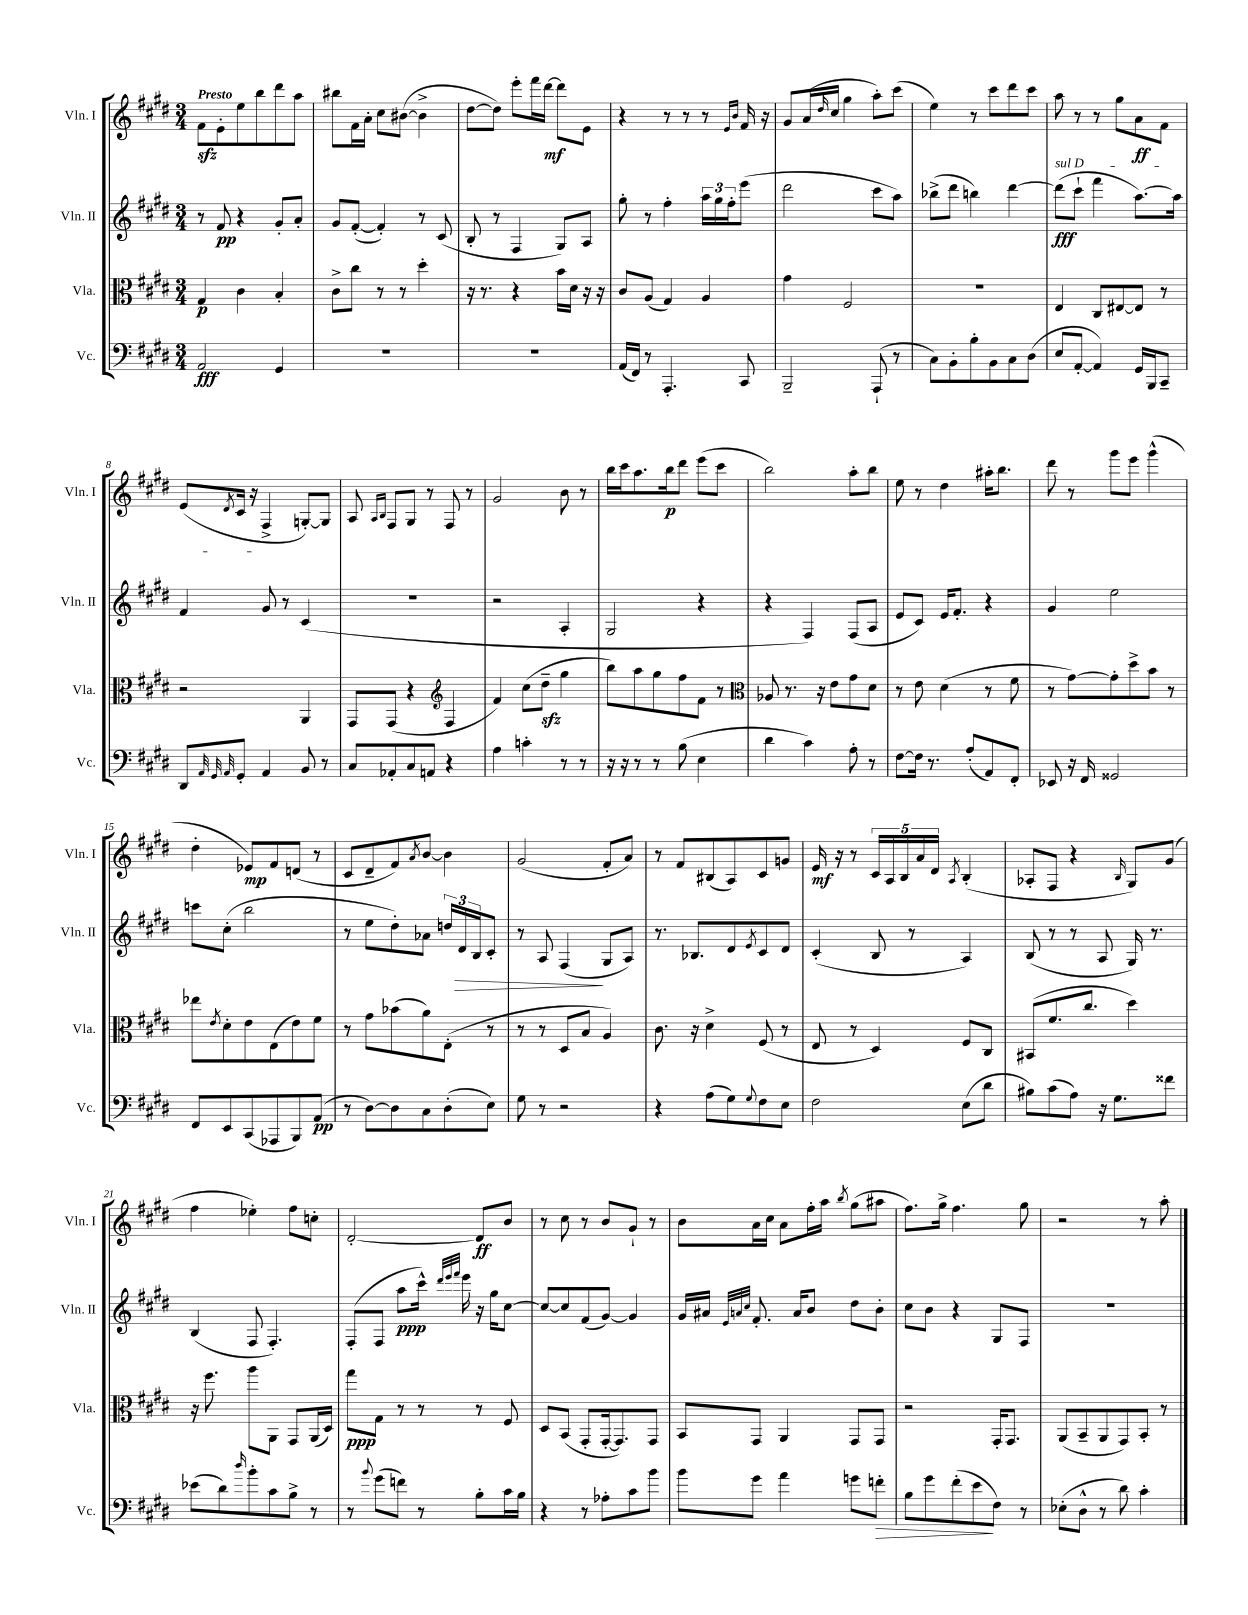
<<
\new StaffGroup <<
\new Staff = "s0" \with { instrumentName = "Vln. I" shortInstrumentName = "Vln. I" } {
    \clef treble \key e \major \numericTimeSignature \time 3/4 \tempo "Presto"
    fis'8\sfz e'8-. e''8 b''8 dis'''8 a''8 |
    bis''8 fis'16 a'16-. cis''8 bis'8~( bis'4-> |
    dis''8~ dis''8) e'''8-. fis'''16 dis'''16~\mf dis'''8 e'8 |
    r4 r8 r8 r8 \grace { e'16 b'16 } fis'16 r16 |
    gis'8 a'16( \grace { dis''16 } cis''16 gis''4 a''8-.) cis'''8( |
    e''4) r8 cis'''8 dis'''8 cis'''8 |
    a''8 r8 r8 gis''8 a'8\ff fis'8 |
    e'8( \acciaccatura { dis'8 } cis'16 r16 fis4-> g8~-.) g8 |
    a8 \grace { a16 b16 } fis8 gis8 r8 fis8 r8 |
    gis'2 b'8 r8 |
    b''16 cis'''16 a''8. b''16\p dis'''8 e'''8( cis'''8 |
    b''2) a''8-. b''8 |
    e''8 r8 dis''4 ais''16-. b''8. |
    dis'''8 r8 gis'''8 e'''8 gis'''4-^( |
    dis''4-. ees'8\mp) fis'8 d'8( r8 |
    cis'8 dis'8-- fis'8) \acciaccatura { a'8 } b'8~ b'4 |
    gis'2( fis'8-. a'8) |
    r8 fis'8 bis8( a8) cis'8 g'8 |
    e'16\mf r16 r8 \tuplet 5/4 { cis'16 a16 b16 a'16 dis'16 } \acciaccatura { a8 } b4-.( |
    aes8-. fis8 r4 \grace { b16 } gis8) gis'8( |
    fis''4 ees''4-.) fis''8 c''8-. |
    dis'2~-. dis'8\ff b'8 |
    r8 cis''8 r8 b'8 gis'8-! r8 |
    b'8 a'16 cis''16 a'8 fis''16-. a''16 \acciaccatura { b''8 } gis''8( ais''8 |
    fis''8.) gis''16-> fis''4. gis''8 |
    r2 r8 a''8-. \bar "|." |
}
\new Staff = "s1" \with { instrumentName = "Vln. II" shortInstrumentName = "Vln. II" } {
    \clef treble \key e \major \numericTimeSignature \time 3/4
    r8 fis'8\pp r4 gis'8-. a'8-. |
    gis'8 fis'8~-.( fis'4-.) r8 cis'8( |
    b8-. r8 fis4 gis8) a8 |
    gis''8-. r8 fis''4-. \tuplet 3/2 { a''16 gis''16 fis''16-. } e'''8( |
    dis'''2 cis'''8 a''8) |
    bes''8->( dis'''8 b''4) dis'''4~ |
    \once \override TextSpanner.bound-details.left.text = \markup { \italic "sul D" } dis'''8\fff\startTextSpan( cis'''8-! fis'''4 a''8.~) a''16 |
    fis'4 gis'8\stopTextSpan r8 cis'4( |
    R2. |
    r2 a4-. |
    gis2 r4 |
    r4 fis4) fis8( a8 |
    e'8 cis'8) e'16 fis'8.-. r4 |
    gis'4 e''2 |
    c'''8 cis''8-.( b''2 |
    r8 e''8 dis''8-.) aes'8 \tuplet 3/2 { d''16 dis'16\> b16 } cis'8-. |
    r8 a8 fis4\!( gis8 a8) |
    r8. bes8. dis'8 \acciaccatura { e'8 } cis'8 dis'8 |
    cis'4-.( b8 r8 a4) |
    b8( r8 r8 a8 gis16) r8. |
    b4( fis8 fis4.-.) |
    fis8-.( fis8 a''8\ppp cis'''16-^) \grace { dis'''32 e'''32 fis'''32 } e'''16 r16 gis''16 cis''8~ |
    cis''8~ cis''8 fis'8( gis'8~) gis'4 |
    gis'16 ais'16 \grace { e'32 a'32 cis''32 } fis'8.-. a'16 b'8 dis''8 b'8-. |
    cis''8 b'8 r4 gis8 fis8 |
    R2. \bar "|." |
}
\new Staff = "s2" \with { instrumentName = "Vla." shortInstrumentName = "Vla." } {
    \clef alto \key e \major \numericTimeSignature \time 3/4
    gis4\p cis'4 b4-. |
    cis'8-> cis''8 r8 r8 dis''4-. |
    r16 r8. r4 b'16 dis'16 r16 r16 |
    cis'8 a8( gis4) a4 |
    gis'4 fis2 |
    R2. |
    e4 cis8 eis8~ eis8 r8 |
    r2 a,4 |
    gis,8 gis,8( r4 \clef treble fis4 |
    fis'4) cis''8( dis''8--\sfz gis''4 |
    b''8) a''8 gis''8 fis''8 fis'8 r8 |
    \clef alto aes8 r8. r16 e'8 gis'8 dis'8 |
    r8 e'8 dis'4( r8 fis'8 |
    r8 gis'8~) gis'8-. dis''8-> b'8 r8 |
    ees''8 \acciaccatura { e'8 } dis'8-. e'8 e8( e'8) fis'8 |
    r8 gis'8 bes'8( a'8) e8-.( r8 |
    r8 r8 dis8 b8 a4) |
    cis'8. r16 dis'4-> fis8( r8 |
    e8 r8 dis4) fis8 cis8 |
    bis,8( fis'8. cis''8. dis''4) |
    r16 fis''8. a''8 a,8 gis,8 a,16( dis16) |
    gis''8\ppp gis8 r8 r8 r8 fis8 |
    dis8 b,8( gis,8-. gis,16~-. gis,8.) gis,8 |
    b,8 gis,8 a,4 gis,8 gis,8 |
    r2 gis,16-. gis,8. |
    a,8( b,8-- a,8 gis,8) b,8-. r8 \bar "|." |
}
\new Staff = "s3" \with { instrumentName = "Vc." shortInstrumentName = "Vc." } {
    \clef bass \key e \major \numericTimeSignature \time 3/4
    a,2\fff gis,4 |
    R2. |
    R2. |
    a,16( fis,16) r8 a,,4.-. cis,8 |
    b,,2-- a,,8-!( r8 |
    cis8) b,8-. b8-. b,8 cis8 dis8( |
    e8 a,8~-. a,4) gis,16 b,,16 cis,8-- |
    dis,8 \grace { a,32 gis,32 a,32 } gis,8-. a,4 b,8 r8 |
    cis8 aes,8-. cis8 a,8 r4 |
    a4 c'4-. r8 r8 |
    r16 r16 r8 r8 b8( e4 |
    dis'4 cis'4) a8-. r8 |
    fis8~ fis16 r8. a8-.( a,8) fis,8-. |
    ees,8 r16 fis,16 gisis,2 |
    fis,8 e,8 cis,8( aes,,8 b,,8) a,8\pp( |
    r8 dis8~) dis8 cis8 dis8-.( e8) |
    gis8 r8 r2 |
    r4 a8( gis8) \appoggiatura { gis8 } fis8 e8 |
    fis2 e8( dis'8 |
    bis8) cis'8( a8) r16 gis8. fisis'8 |
    ees'8( dis'8) \grace { dis''16 } b'8-. cis'8 b8-> r8 |
    r8 \appoggiatura { b'8 } gis'8( f'8) r8 b8-. cis'16 b16 |
    r4 r8 aes8-. cis'8 b'8 |
    b'8 gis'8 a'4 g'8 f'8-.\> |
    b8 gis'8 fis'8-.( e'8\! fis8) r8 |
    ees8-.( dis8-^ r8 dis'8) cis'4-. \bar "|." |
}
>>
>>
